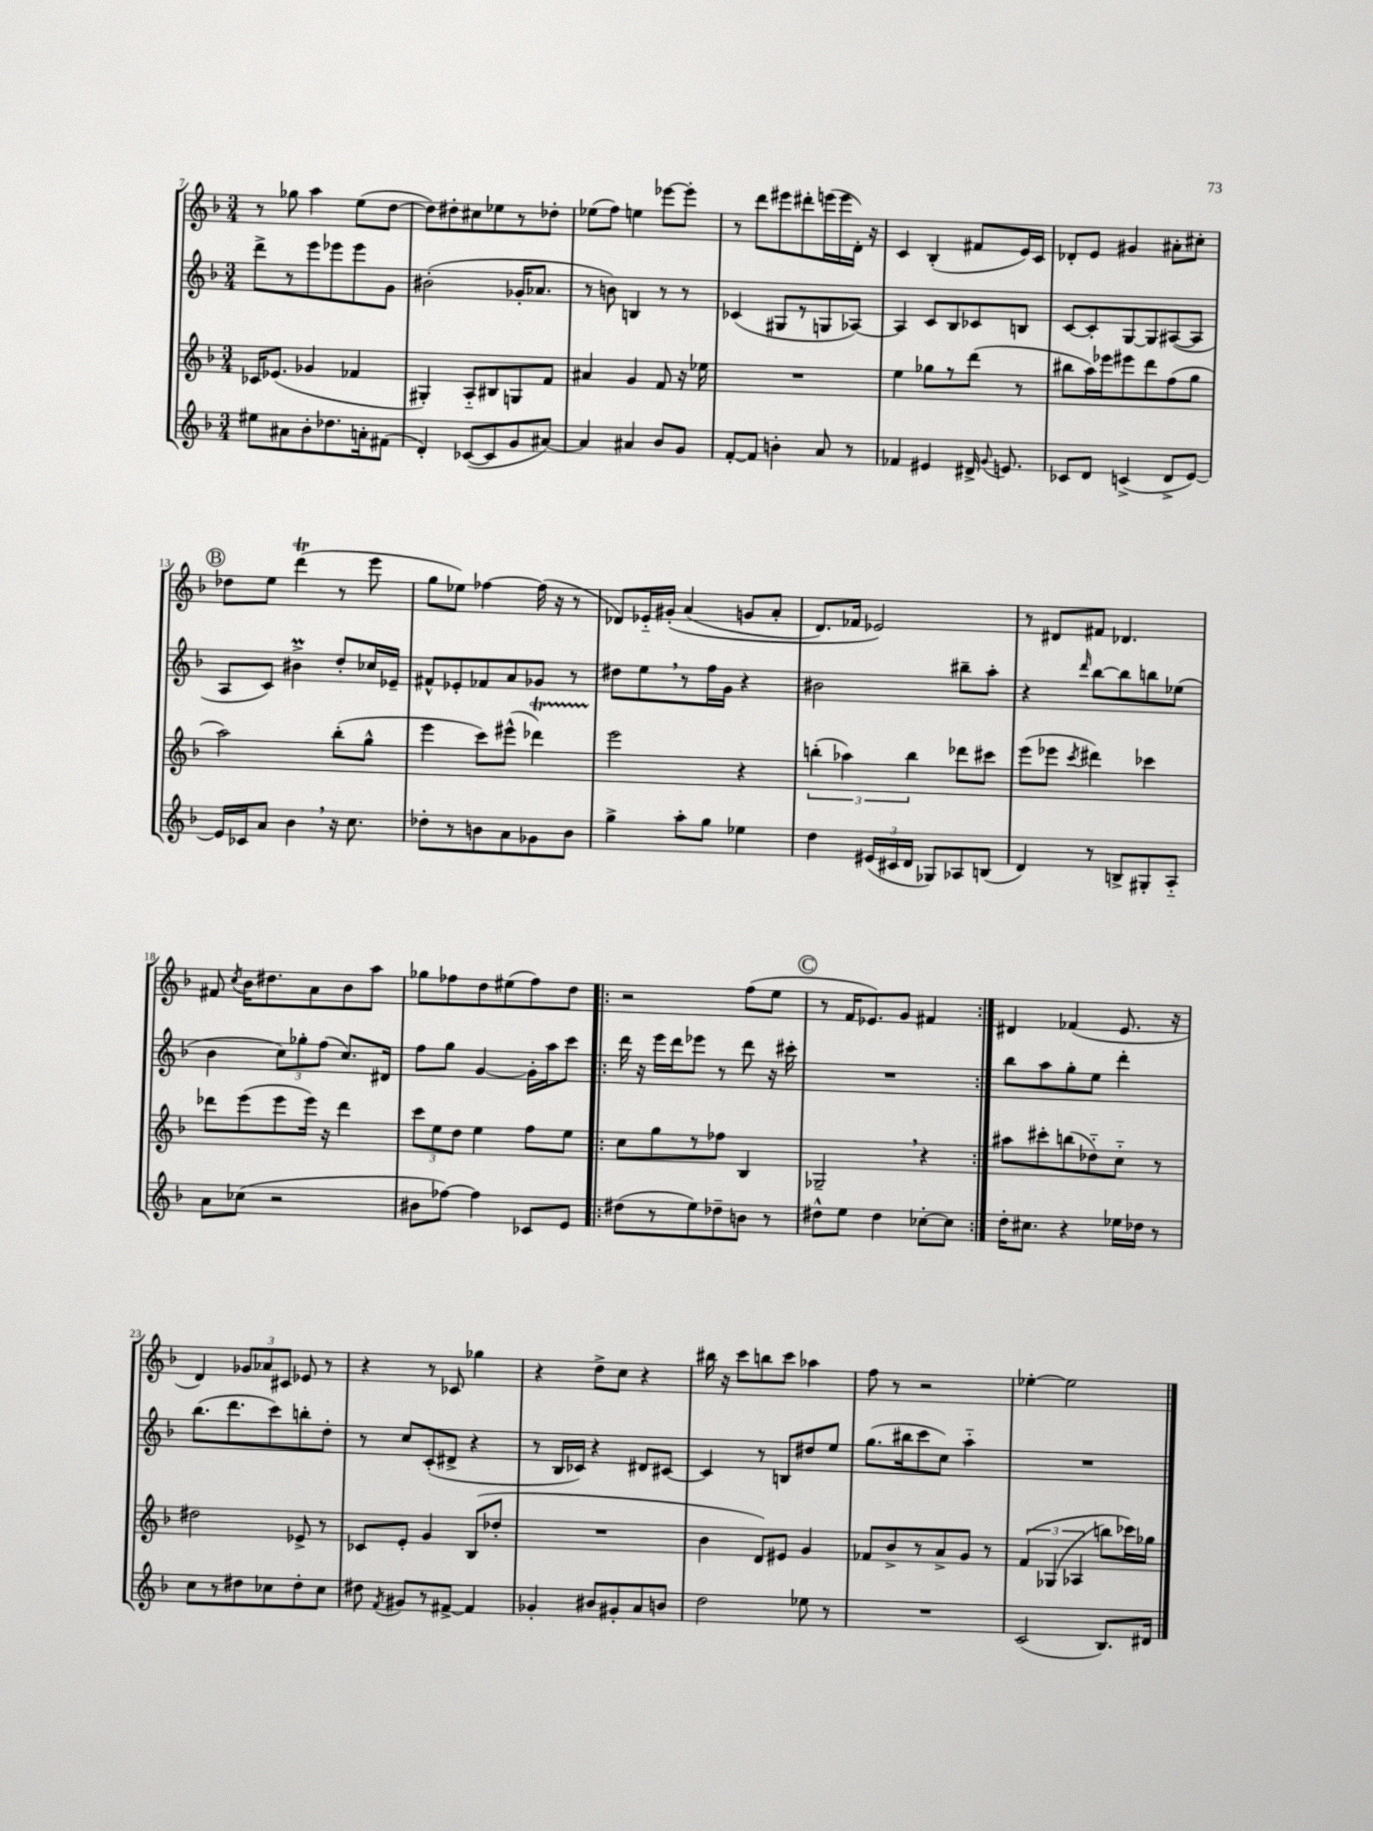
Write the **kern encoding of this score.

**kern	**kern	**kern	**kern
*staff4	*staff3	*staff2	*staff1
*clefG2	*clefG2	*clefG2	*clefG2
*k[b-]	*k[b-]	*k[b-]	*k[b-]
*M3/4	*M3/4	*M3/4	*M3/4
8ee#	16c-	8ddd^	8r
.	(8.e-	.	.
8a#	.	8r	8gg-
8b-'	4g-	8eee	4aa
8.dd-	.	8eee-	.
.	4f-	8eee-	(8ee
16a'	.	.	.
(8f#	.	8g	[8dd
=	=	=	=
4d')	4G#')	(2b#'	8dd])
.	.	.	8dd#'
([8c-	8A'~	.	8cc#
8c-]	8B#	.	8ee-
8g	8G	16g-'	8r
.	.	8.a-	.
[8a#)	8f	.	8dd-'
=	=	=	=
4a#]	4a#	8r	(8ee-
.	.	8b)	8ff)
4a#	4g	4B	4ee
8b-	8f	8r	[8eee-
8g	16r	8r	8eee-']
.	16ee-	.	.
=	=	=	=
[8f'	2.r	(4c-	8r
8f]	.	.	8ddd
4b'	.	8G#	8eee#
.	.	8r	8ddd#'
8a	.	8G	(16eee
.	.	.	16eee
8r	.	[8A-)	16d')
.	.	.	16r
=	=	=	=
4f-	4ee	4A-]	4c
4e#	8gg-	8c	(4B-'
.	8r	8B-	.
16d#^	(8ddd	8c-	8f#
8qqg	.	.	.
8.e	.	.	.
.	8r	8B	16e)
.	.	.	16c
=	=	=	=
8c-	8bb#	[8c	8d-'
8d	16aa)	8c']	8e
.	16eee-	.	.
(4c^	8eee#	[8G	4g#
.	8ddd	8G]	.
8d^	(8ff	([8A#	8a#'
[8e)	8gg	8A#]	8cc#'
=	=	=	=
16e]	2aa)	8A	8dd-
16c-	.	.	.
8a	.	8c)	8ee
4b-	.	4b#^	(4ddd
16r	(8bb-'	8dd'	8r
8.cc	.	.	.
.	8gg^^	16cc-	8eee
.	.	16e-~	.
=	=	=	=
8dd-'	4eee	8f#^^	8gg
8r	.	8e-'	8ee-)
8b	8ccc)	8f-	[4ff-
8a	(8eee#^^	8a	.
8g-	4ddd-)	8g-	(16ff-]
.	.	.	16r
8b	.	8r	8r
=	=	=	=
4gg^	2eee	8dd#	8d-)
.	.	8ee	16e-'~
.	.	.	&(16g#'
8aa'	.	8r	(4a
8gg	.	16ff	.
.	.	16g	.
4ee-	4r	4r	8g
.	.	.	8a'
=	=	=	=
4dd	(6bb'	2b#	8.d)
.	6aa-)	.	.
.	.	.	16f-
(24e#	.	.	2e-&)
24c#	.	.	.
24d	6bb	.	.
8G-)	.	.	.
8A-	8ddd-	8bb#~	.
(8B	8ccc#	8aa'	.
=	=	=	=
4d)	(8eee	4r	8r
.	8eee-	.	8d#
.	8qccc	16qqddd	.
8r	4ddd#)	[8bb-	8f#
8B^	.	8bb-]	4.d-
8G#'	4ccc-	8bb	.
8A'~	.	(8ee-	.
=	=	=	=
8a	8ddd-	4b-	8f#
.	.	.	8qcc
(8cc-	(8eee	.	16b-
.	.	.	8.dd#
2r	8eee	12cc)	.
.	.	12gg-'	.
.	16eee)	.	8a
.	.	(12ff	.
.	16r	.	.
.	4ddd-	8.cc)	8b-
.	.	.	8aa
.	.	16d#	.
=	=	=	=
8b#	12ccc	8ff	8gg-
.	12ee	.	.
[8ff-)	.	8gg	8ff-
.	12dd	.	.
4ff-]	4ee	[4g	8dd
.	.	.	(8ee#
8c-	8ff	16g']	8ff-)
.	.	16aa	.
8e	8ee	8ccc	8dd
=!|:	=!|:	=!|:	=!|:
(8dd#	8cc	16ddd	2r
.	.	16r	.
8r	8gg	16eee	.
.	.	16ddd	.
8ee)	8r	8eee-	.
8dd-~	8ff-	8r	.
8b	4B-	8ddd	(8ff
8r	.	16r	8ee
.	.	16ccc#'	.
=	=	=	=
8dd#^^	2G-~	2.r	8r
8ee	.	.	16f
.	.	.	8.e-)
4dd#	.	.	.
.	.	.	8g
[8cc-'	4r	.	4f#
8cc-]	.	.	.
=:|!	=:|!	=:|!	=:|!
16dd'	8aa#	8bb-	4d#
8.cc#	.	.	.
.	8ccc#'	8aa	.
4r	(8bb	8gg'	(4f-
.	8dd-'~)	8ee	.
16ee-	8cc'~	4ddd'	8.e
16dd-	.	.	.
8r	8r	.	.
.	.	.	16r
=	=	=	=
8cc	2dd#	(8.bb-	4d)
8r	.	.	.
.	.	8.ddd	.
8dd#	.	.	12g-
.	.	.	12a-
8cc-	.	8ccc)	.
.	.	.	12c#
8dd#'	8e-^	8bb'	8e-
8cc-	8r	8dd'	8r
=	=	=	=
8dd#	8c-	8r	4r
8qf	.	.	.
8g#	8e'	8cc	.
8r	4g	(8c'	8r
[8f#^	.	8d#^	8c-
4f#]	(8B-	4r	4gg-
.	8dd-'	.	.
=	=	=	=
4g-'	2.r	8r	4r
.	.	16B-	.
.	.	16c-)	.
8b#	.	4r	8dd^
8g#'	.	.	8cc
8a	.	8d#	4r
8b	.	[8c#	.
=	=	=	=
2dd	4b-	4c#]	16bb#
.	.	.	16r
.	.	.	8ccc
.	8d)	8r	8bb
.	8e#	8B	8ccc
8ee-	4g	8dd#	4aa-
8r	.	8ee	.
=	=	=	=
2.r	8f-	(8.gg	8ff
.	8b-^	.	8r
.	.	16bb#	.
.	8r	8ccc	2r
.	8a^	8cc)	.
.	8g	4aa'~	.
.	8r	.	.
=	=	=	=
(2c	&(6f	2.r	[4ee-'
.	(6G-	.	.
.	.	.	2ee-]
.	6A-	.	.
8.B-)	8bb)	.	.
.	16ccc-&)	.	.
16d#	16gg-	.	.
==	==	==	==
*-	*-	*-	*-
